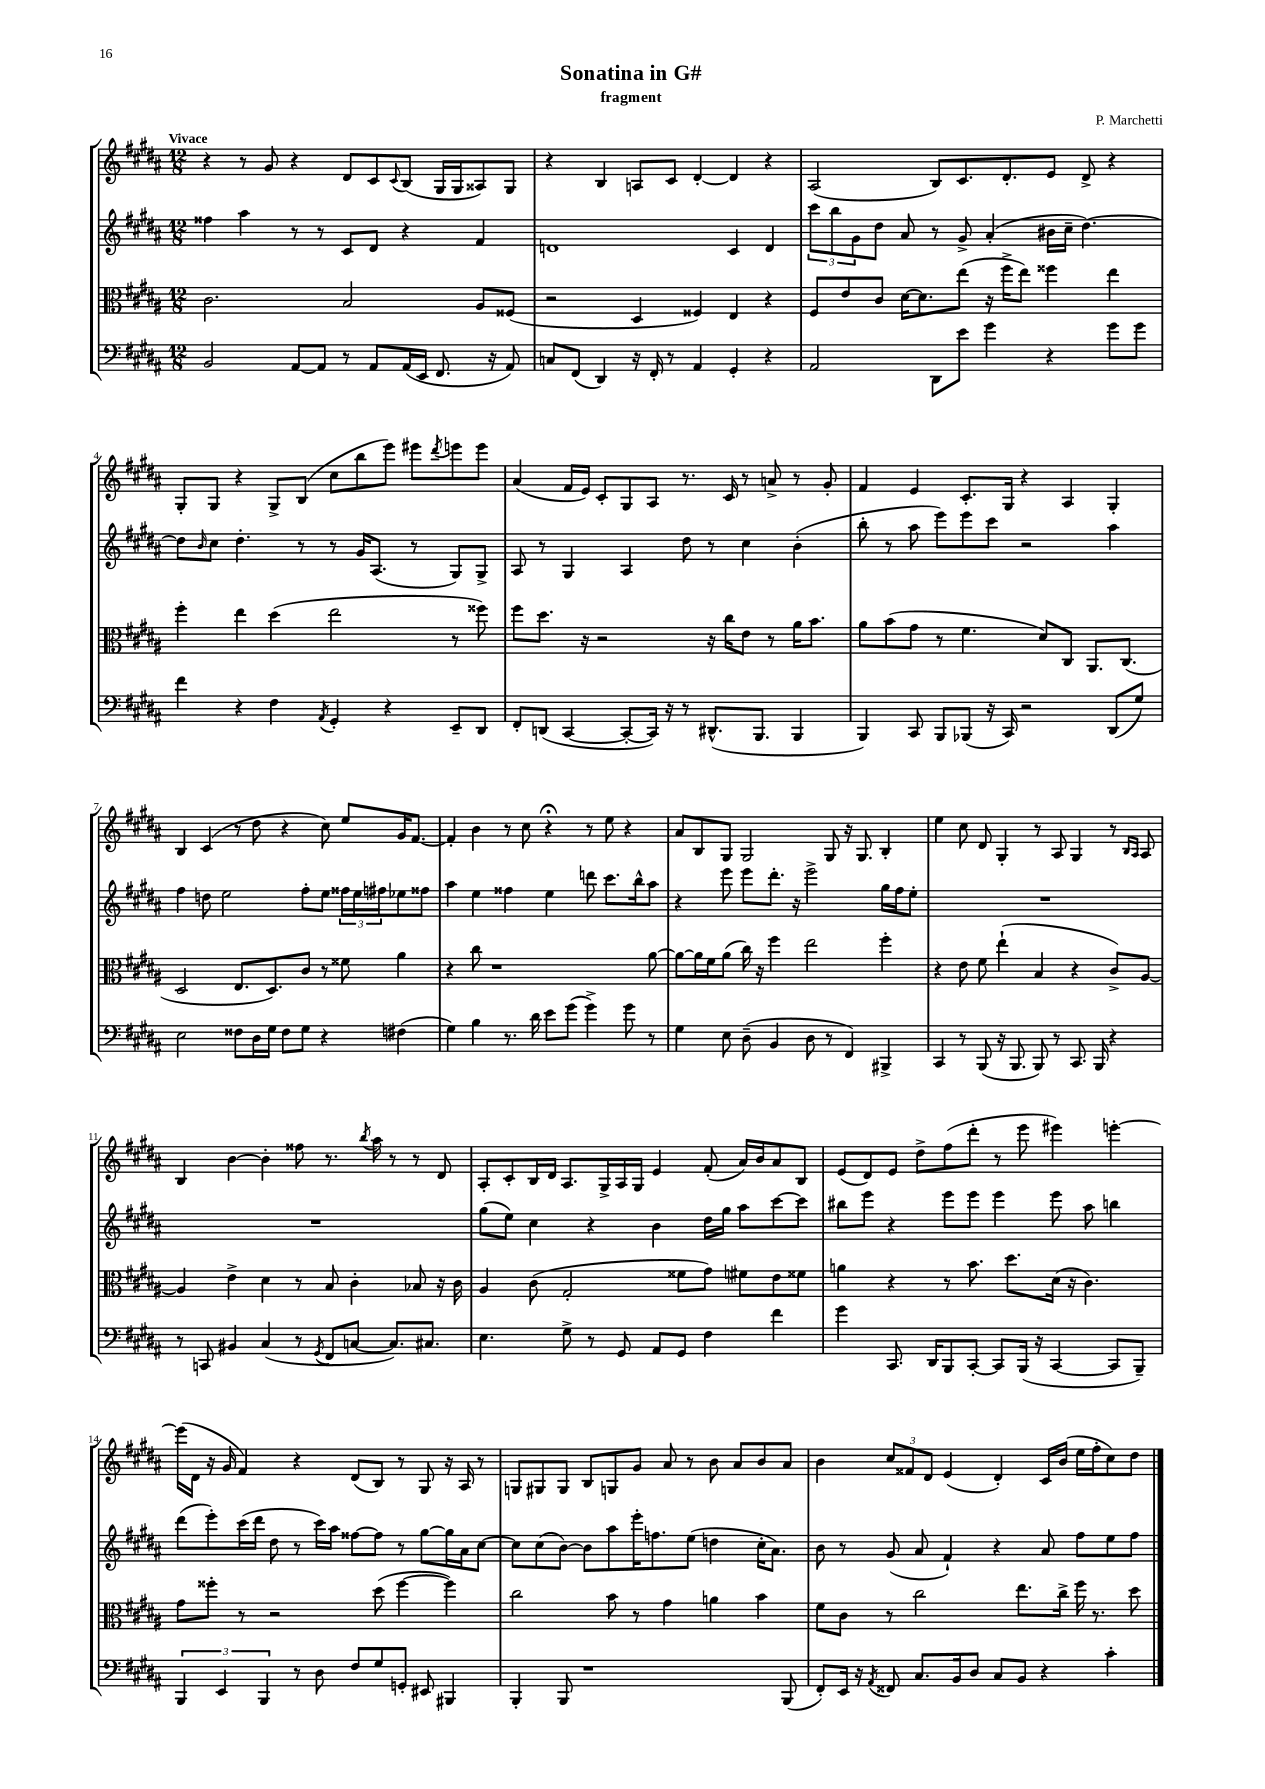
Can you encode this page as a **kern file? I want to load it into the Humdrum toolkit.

**kern	**kern	**kern	**kern
*staff4	*staff3	*staff2	*staff1
*clefF4	*clefC3	*clefG2	*clefG2
*k[f#c#g#d#a#]	*k[f#c#g#d#a#]	*k[f#c#g#d#a#]	*k[f#c#g#d#a#]
*M12/8	*M12/8	*M12/8	*M12/8
2BB/	2.c#\	4ff##\	4r
.	.	4aa#\	8r
.	.	.	8g#/
[8AA#/L	.	8r	4r
8AA#/]J	.	8r	.
8r	2B/	8c#/L	8d#/L
8AA#/L	.	8d#/J	8c#/
.	.	.	8qqc#/
(16AA#/L	.	4r	(8B/J
16EE/JJ	.	.	.
8.FF#/	.	.	16G#/LL
.	.	.	16G#/J
.	8A#/L	4f#/	8A##/)
16r	.	.	.
8AA#/)	(8F##/J	.	8G#/J
=	=	=	=
8C/L	2r	1d	4r
(8FF#/J	.	.	.
4DD#/)	.	.	4B/
16r	4D#/	.	8A/L
16FF#'/	.	.	.
8r	.	.	8c#/J
4AA#/	4F##/)	.	[4d#'/
4GG#'/	4E/	4c#/	4d#/]
4r	4r	4d/	4r
=	=	=	=
2AA#/	8F#/L	12ccc#\L	(2A#/
.	.	12bb\	.
.	8e/	.	.
.	.	12g#\	.
.	8c#/J	8dd#\J	.
.	[16d#\LK	8a#/	.
.	8.d#\]	.	.
8DD#\L	.	8r	8B/L)
8e\J	(8ee\J	8g#^/	8.c#/
4g#\	16r	(4a#'/	.
.	16ff#^\LK	.	8.d#'/
.	8ee\J)	.	.
4r	4ff##\	16b#\LL	8e/J
.	.	16cc#~\JJ	.
.	.	[4.dd#\)	8d#^/
8g#\L	4ee\	.	4r
8g#\J	.	.	.
=	=	=	=
4f#\	4ff#'\	8dd#\]L	8G#'/L
.	.	16qqb/	.
.	.	8cc#\J	8G#/J
4r	4ee\	4.dd#'\	4r
4F#\	(4dd#\	.	8G#^/L
.	.	8r	(8B/J
8qAA#/	.	.	.
4GG#'/	2ee\	8r	8cc#\L
.	.	16g#/LK	8bb\
.	.	(8.A#/J	.
4r	.	.	8eee\J)
.	.	8r	8eee#\L
.	.	.	8qddd#/
8EE~/L	8r	8G#/L)	8eee\
8DD#/J	8ff##\)	8G#^/J	8eee\J
=	=	=	=
8FF#'/L	8ff#\L	8A#/	(4a#/
(8DD/J	8.dd#\J	8r	.
[4CC#/	.	4G#/	16f#/LL
.	16r	.	16e/JJ)
.	2r	.	8c#'/L
8CC#'/_L	.	4A#/	8G#/
16CC#/]Jk)	.	.	8A#/J
16r	.	.	.
8r	.	8dd#\	8.r
(8.DD#^^/L	16r	8r	.
.	16cc#\LK	.	16c#/
.	8e\J	4cc#\	8r
8.BBB/J	.	.	.
.	8r	.	8a^/
4BBB/	16a#\LK	(4b'\	8r
.	8.b\J	.	.
.	.	.	8g#'/
=	=	=	=
4BBB/)	8a#\L	8bb'\	4f#/
.	(8b\	8r	.
8CC#/	8g#\J	8aa#\	4e/
8BBB/L	8r	8eee\L)	.
(8BBB-/J	4.f#\	8eee\	8.c#'/L
16r	.	8ccc#\J	.
16CC#/)	.	.	16G#/Jk
2r	.	2r	4r
.	8d#/L)	.	.
.	8C#/J	.	4A#/
.	8.AA#/L	.	.
(8DD#/L	.	4aa#\	4G#'/
.	(8.C#/J	.	.
8G#/J)	.	.	.
=	=	=	=
2E\	2D#/	4ff#\	4B/
.	.	8dd\	(4c#/
.	.	2ee\	.
8F##\L	8.E/L	.	8r
16D#\L	.	.	8dd#\
16G#\JJ	8.D#/)	.	.
8F##\L	.	.	4r
8G#\J	8c#/J	8ff#'\L	.
4r	8r	8ee\J	8cc#\)
.	8f##\	24ff##\LL	8ee/L
.	.	24ee\	.
.	.	24ff#\J	.
(4F#\	4a#\	8ee-\	16g#/K
.	.	.	[8.f#/J
.	.	8ff##\J	.
=	=	=	=
4G#\)	4r	4aa#\	4f#'/]
4B\	8cc#\	4ee\	4b\
.	1r	.	.
8.r	.	4ff##\	8r
.	.	.	8cc#\
16d#\	.	.	.
8e\L	.	4ee\	4r;
(8g#\J	.	.	.
4g#^\)	.	8ddd\	8r
.	.	8.ccc#\L	8ee\
8g#\	.	.	4r
.	.	16bb^^\k	.
8r	[8a#\	8aa#\J	.
=	=	=	=
4G#\	8a#\_L	4r	8a#/L
.	16a#\]L	.	8B/
.	16f#\J	.	.
8E\	(8a#\J	8eee\	8G#/J
(8D#~\	16cc#\)	8eee\L	2G#/
.	16r	.	.
4BB/	4ff#\	8.ddd#'\J	.
.	.	16r	.
8D#\	2ee\	2eee^\	.
8r	.	.	8G#/
4FF#/)	.	.	16r
.	.	.	8.G#/
4BBB#^/	4ff#'\	16gg#\LL	4B'/
.	.	16ff#\J	.
.	.	8ee'\J	.
=	=	=	=
4CC#/	4r	1.r	4ee\
8r	8e\	.	8cc#\
(8BBB/	8f#\	.	8d#/
16r	(4ee`\	.	4G#'/
8.BBB/	.	.	.
8BBB/)	4B/	.	8r
8r	.	.	8A#/
8.CC#/	4r	.	4G#/
16BBB/	.	.	.
4r	8c#^/L)	.	8r
.	.	.	16qqB/LL
.	.	.	16qqA#/JJ
.	[8A#/J	.	8A#/
=	=	=	=
8r	4A#/]	1.r	4B/
8CC/	.	.	.
4BB#/	4e^\	.	[4b\
(4C#/	4d#\	.	4b'\]
8r	8r	.	8ff##\
8qGG#/	.	.	.
8FF#/L	8B/	.	8.r
[8C/J	4c#'\	.	.
.	.	.	8qbb/
.	.	.	16aa#\
8.C/]L)	.	.	8r
.	8B-/	.	8r
8.C#/J	.	.	.
.	16r	.	8d#/
.	16c#\	.	.
=	=	=	=
4.E\	4A#/	(8gg#\L	8A#'/L
.	.	8ee\J)	8c#'/
.	(8c#\	4cc#\	16B/L
.	.	.	16d#/JJ
8G#^\	2G#'/	.	8.A#/L
8r	.	4r	.
.	.	.	16G#^/L
8GG#/	.	.	16A#/
.	.	.	16G#/JJ
8AA#/L	.	4b\	4e/
8GG#/J	8f##\L	.	.
4F#\	8g#\J)	16dd#\LL	(8f#'/
.	.	16gg#\JJ	.
.	8f#\L	8aa#\L	16a#/LL)
.	.	.	16b/J
4f#\	8e\	[8ccc#\	8a#/
.	8f##\J	8ccc#\]J	8B/J
=	=	=	=
4g#\	4a\	8bb#\L	(8e/L
.	.	8eee\J	8d#/)
8.CC#/	4r	4r	8e/J
.	.	.	8dd#^\L
16DD#/LK	.	.	.
8BBB/	8r	8eee\L	(8ff#\
[8CC#'/J	8.b\	8eee\J	8ddd#'\J
8CC#/]L	.	4eee\	8r
.	8.dd#\L	.	.
(16BBB/Jk	.	.	8eee\
16r	.	.	.
[4CC#/	(16d#\Jk	8eee\	4eee#\)
.	16r	.	.
.	4.c#\)	8aa#\	.
8CC#/]L	.	4bb\	[4eee'\
8BBB~/J)	.	.	.
=	=	=	=
6BBB/	8g#\L	(8ddd#\L	(16eee\]LL
.	.	.	16d#\JJ
.	8ff##'\J	8eee'\)	16r
6EE/	.	.	.
.	.	.	16g#/
.	8r	(16ccc#\L	4f#/)
.	.	16ddd#\JJ	.
6BBB/	.	.	.
.	2r	8dd#\	.
8r	.	8r	4r
8D#\	.	16ccc#\LL)	.
.	.	16aa#\JJ	.
8F#/L	.	[8ff##\L	(8d#/L
8G#/	(8dd#\	8ff##\]J	8B/J)
8GG'/J	[4ff##\	8r	8r
8EE#/	.	[8gg#\L	8G#/
4BBB#/	4ff##\])	16gg#\]L	16r
.	.	16a#\J	16A#/
.	.	[8cc#\J	8r
=	=	=	=
4BBB'/	2cc#\	8cc#\]L	8G/L
.	.	(8cc#\	8G#/
8BBB/	.	[8b\J)	8G#/J
1r	.	8b\]L	8B/L
.	8b\	8aa#\	8G/
.	8r	16eee'\K	8g#/J
.	.	8.ff\	.
.	4g#\	.	8a#/
.	.	(8ee\J	8r
.	4a\	4dd\	8b\
.	.	.	8a#/L
.	4b\	16cc#'\LK	8b/
.	.	8.a#\J)	.
(8BBB/	.	.	8a#/J
=	=	=	=
8FF#'/L)	8f#\L	8b\	4b\
16EE/Jk	8c#\J	8r	.
16r	.	.	.
8qAA#/	.	.	.
8FF##/	8r	(8g#/	12cc#/L
.	.	.	12f##/
8.C#/L	2cc#\	8a#/	.
.	.	.	12d#/J
.	.	4f#`/)	(4e/
16BB/k	.	.	.
8D#/J	.	.	.
8C#/L	.	4r	4d#'/)
8BB/J	8.ee\L	.	.
4r	.	8a#/	16c#/LL
.	16cc#^\Jk	.	(16b/JJ
.	16ff#\	8ff#\L	16ee\LL
.	8.r	.	16ff#'\J
4c#'\	.	8ee\	8cc#\)
.	8dd#\	8ff#\J	8dd#\J
==	==	==	==
*-	*-	*-	*-
